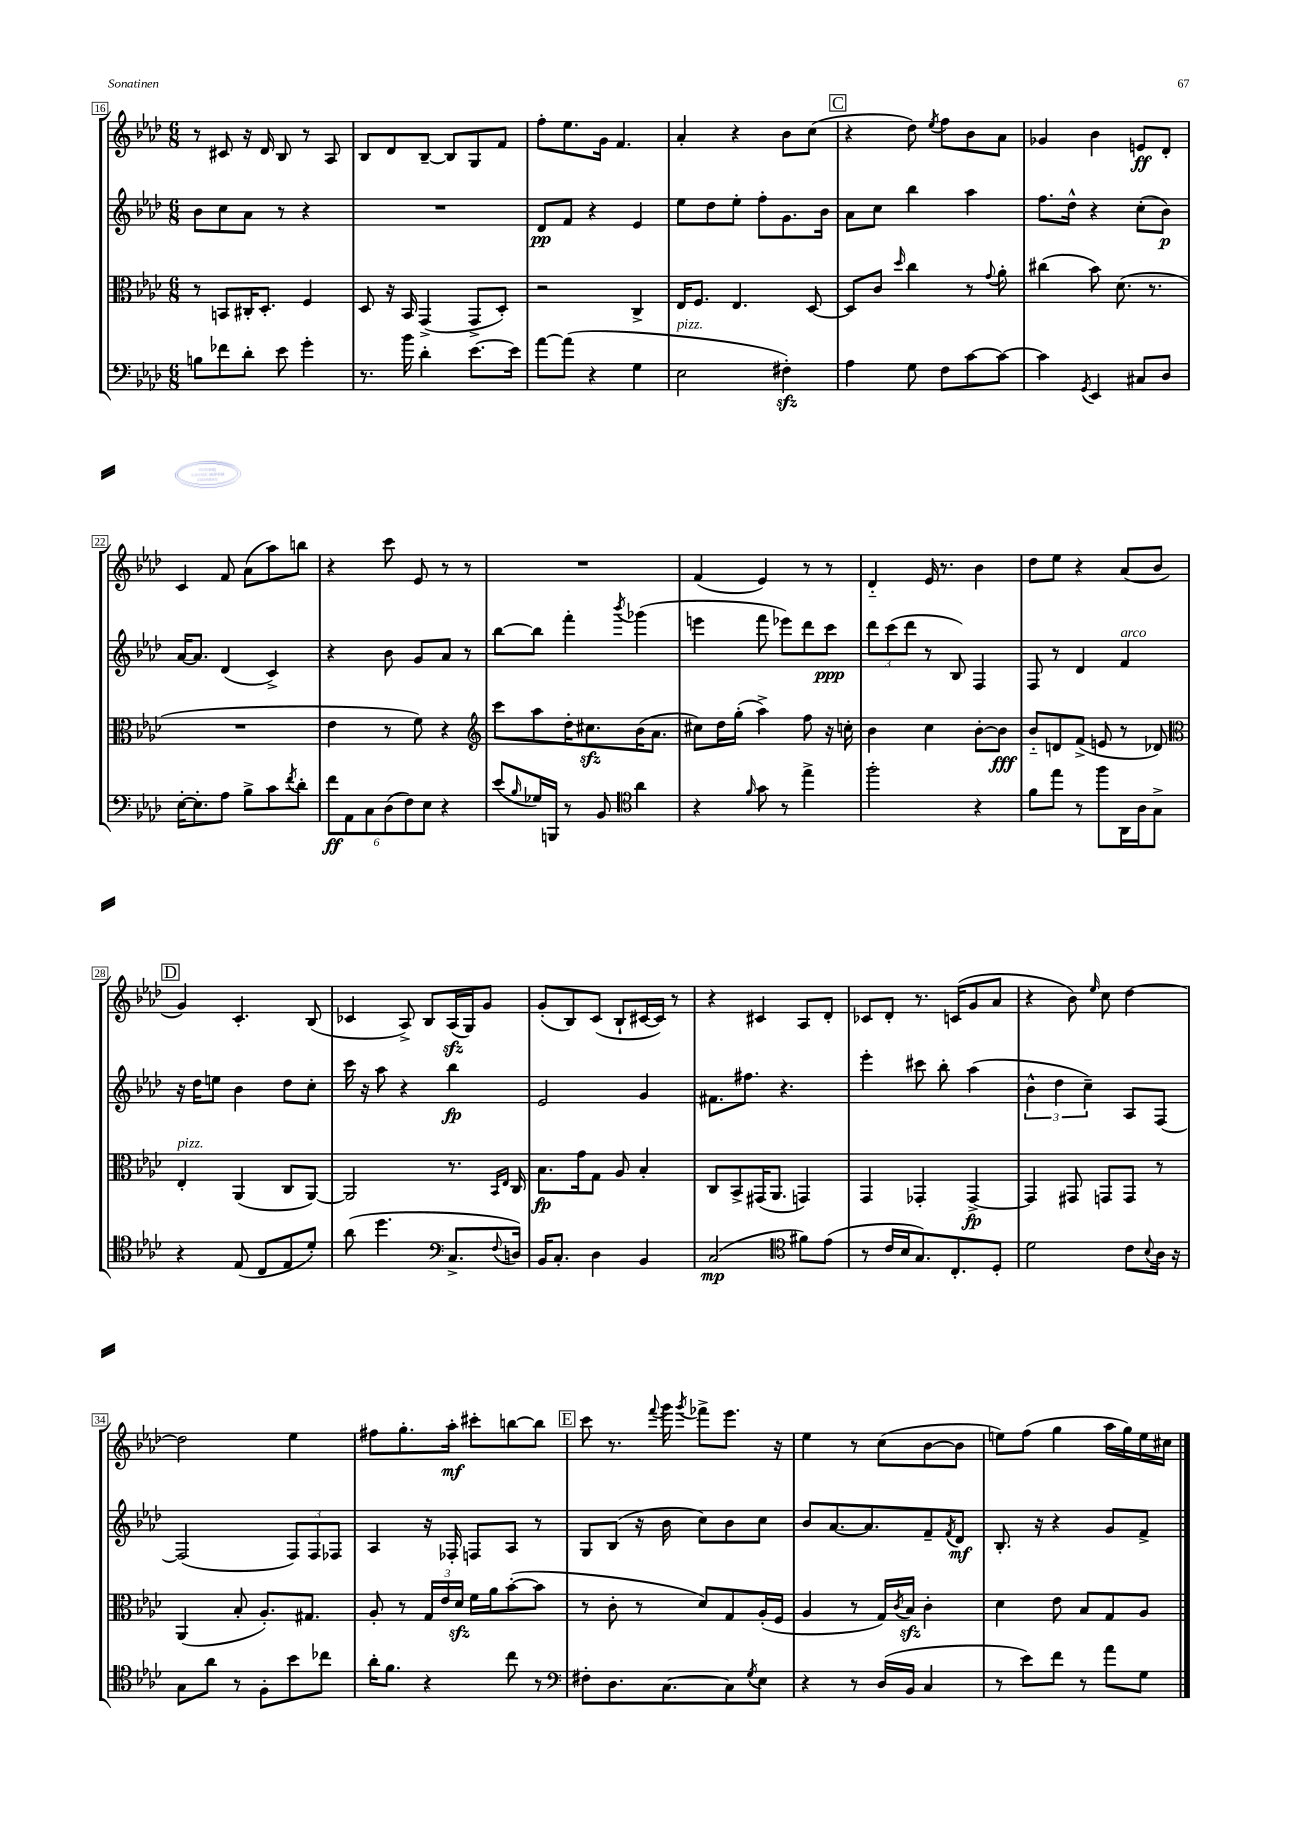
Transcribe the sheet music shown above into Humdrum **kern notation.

**kern	**dynam	**kern	**dynam	**kern	**dynam	**kern	**dynam
*part4	*part4	*part3	*part3	*part2	*part2	*part1	*part1
*staff4	*staff4	*staff3	*staff3	*staff2	*staff2	*staff1	*staff1
*clefF4	*	*clefC3	*	*clefG2	*	*clefG2	*
*k[b-e-a-d-]	*	*k[b-e-a-d-]	*	*k[b-e-a-d-]	*	*k[b-e-a-d-]	*
*M6/8	*	*M6/8	*	*M6/8	*	*M6/8	*
=16	=16	=16	=16	=16	=16	=16	=16
8Bn\L	.	8r	.	8b-\L	.	8r	.
8f-X\	.	8BBn/L	.	8cc\	.	8c#X/	.
8d-'\J	.	16C#X'/K	.	8a-\J	.	16r	.
.	.	8.D-'/J	.	.	.	16d-/	.
8e-\	.	.	.	8r	.	8B-/	.
4g'\	.	4F/	.	4r	.	8r	.
.	.	.	.	.	.	8A-/	.
=17	=17	=17	=17	=17	=17	=17	=17
8.r	.	8D-/	.	2.r	.	8B-/L	.
.	.	16r	.	.	.	8d-/	.
16b-\	.	16BB-/	.	.	.	.	.
4d-'\	.	(4GG^/	.	.	.	[8B-~/J	.
.	.	.	.	.	.	8B-/L]	.
[8.e-\L	.	8GG^/L	.	.	.	8G/	.
.	.	8D-'/J)	.	.	.	8f/J	.
16e-\Jk]	.	.	.	.	.	.	.
=18	=18	=18	=18	=18	=18	=18	=18
[8a-\L	.	2r	.	8d-/L	pp	8ff'\L	.
(8a-\J]	.	.	.	8f/J	.	8.ee-\	.
4r	.	.	.	4r	.	.	.
.	.	.	.	.	.	16g\Jk	.
.	.	.	.	.	.	4.f/	.
4G\	.	4C^/	.	4e-/	.	.	.
=19	=19	=19	=19	=19	=19	=19	=19
!LO:TX:a:i:t=pizz.	!	!	!	!	!	!	!
2E-\	.	16E-/KL	.	8ee-\L	.	4a-'/	.
.	.	8.F/J	.	.	.	.	.
.	.	.	.	8dd-\	.	.	.
.	.	4.E-/	.	8ee-'\J	.	4r	.
.	.	.	.	8ff'\L	.	.	.
4F#Xzz'\)	.	.	.	8.g\	.	8b-\L	.
.	.	[8D-/	.	.	.	(8cc\J	.
.	.	.	.	16b-\Jk	.	.	.
!!LO:REH:place=s1:t=C
=20	=20	=20	=20	=20	=20	=20	=20
4A-\	.	8D-/L]	.	8a-\L	.	4r	.
.	.	8c/J	.	8cc\J	.	.	.
.	.	16qqdd-/	.	.	.	.	.
8G\	.	4cc\	.	4bb-\	.	8dd-\)	.
.	.	.	.	.	.	8qee-/	.
8F\L	.	.	.	.	.	8ff\L	.
[8c\	.	8r	.	4aa-\	.	8b-\	.
.	.	8qqg/	.	.	.	.	.
8c\J_	.	8a-'\	.	.	.	8a-\J	.
=21	=21	=21	=21	=21	=21	=21	=21
4c\]	.	(4cc#X\	.	8.ff\L	.	4g-X/	.
.	.	.	.	16dd-^^\Jk	.	.	.
8qGG/	.	.	.	.	.	.	.
4EE-/	.	8b-\)	.	4r	.	4b-\	.
.	.	(8.d-\	.	.	.	.	.
8C#X/L	.	.	.	(8cc'\L	.	8en/L	ff
.	.	8.r	.	.	.	.	.
8D-/J	.	.	.	8b-\J)	p	8d-'/J	.
!!LO:LB:g=z
=22	=22	=22	=22	=22	=22	=22	=22
[16E-'\KL	.	2.r	.	[16a-/KL	.	4c/	.
8.E-'\]	.	.	.	8.a-/J]	.	.	.
8A-\J	.	.	.	(4d-/	.	8f/	.
8B-^\L	.	.	.	.	.	(8a-\L	.
8c\	.	.	.	4c^/)	.	8aa-\)	.
8qf/	.	.	.	.	.	.	.
8d-'\J	.	.	.	.	.	8bbn\J	.
=23	=23	=23	=23	=23	=23	=23	=23
12f\L	ff	4e-\	.	4r	.	4r	.
12AA-\	.	.	.	.	.	.	.
12C\	.	.	.	.	.	.	.
(12D-\	.	8r	.	8b-\	.	8ccc\	.
12F\)	.	.	.	.	.	.	.
.	.	8f\)	.	8g/L	.	8e-/	.
12E-\J	.	.	.	.	.	.	.
4r	.	4r	.	8a-/J	.	8r	.
.	.	.	.	8r	.	8r	.
=24	=24	=24	=24	=24	=24	=24	=24
*	*	*clefG2	*	*	*	*	*
(8e-/L	.	8ccc\L	.	[8bb-\L	.	2.r	.
16qqB-/	.	.	.	.	.	.	.
16G-X/L)	.	8aa-\	.	8bb-\J]	.	.	.
16BBBn/JJ	.	.	.	.	.	.	.
8r	.	16dd-'\K	.	4fff'\	.	.	.
.	.	8.cc#Xzz\	.	.	.	.	.
8BB-/	.	.	.	.	.	.	.
*clefC4	*	*	*	*	*	*	*
.	.	.	.	8qbbb-/	.	.	.
4a-\	.	(16b-\K	.	(4ggg-X\	.	.	.
.	.	8.a-\J	.	.	.	.	.
=25	=25	=25	=25	=25	=25	=25	=25
4r	.	8cc#X\L)	.	4eeen\	.	(4f/	.
.	.	16dd-\L	.	.	.	.	.
.	.	(16gg'\JJ	.	.	.	.	.
16qqf/	.	.	.	.	.	.	.
8g\	.	4aa-^\)	.	8fff\	.	4e-/)	.
8r	.	.	.	8eee-X\L)	.	.	.
4ee-^\	.	8ff\	.	8ddd-\	.	8r	.
.	.	16r	.	8ccc\J	ppp	8r	.
.	.	16ccn'\	.	.	.	.	.
=26	=26	=26	=26	=26	=26	=26	=26
2ff'\	.	4b-\	.	12ddd-\L	.	4d-/	.
.	.	.	.	(12ccc\	.	.	.
.	.	.	.	12ddd-\J	.	.	.
.	.	4cc\	.	8r	.	16e-/	.
.	.	.	.	.	.	8.r	.
.	.	.	.	8B-/)	.	.	.
4r	.	[8b-'\L	.	4F/	.	4b-\	.
.	.	8b-\J]	fff	.	.	.	.
=27	=27	=27	=27	=27	=27	=27	=27
8f\L	.	8b-/L	.	8F/	.	8dd-\L	.
8ee-\J	.	8dn/	.	8r	.	8ee-\J	.
8r	.	(8f^/J	.	4d-/	.	4r	.
8ff\L	.	8en/	.	.	.	.	.
!	!	!	!	!LO:TX:a:i:t=arco	!	!	!
16AA-\L	.	8r	.	4f/	.	(8a-/L	.
16A-\J	.	.	.	.	.	.	.
8G^\J	.	8d-X/)	.	.	.	8b-/J	.
!!LO:LB:g=z
!!LO:REH:place=s1:t=D
=28	=28	=28	=28	=28	=28	=28	=28
*	*	*clefC3	*	*	*	*	*
!	!	!LO:TX:a:i:t=pizz.	!	!	!	!	!
4r	.	4E-'/	.	16r	.	4g/)	.
.	.	.	.	16dd-\KL	.	.	.
.	.	.	.	8een\J	.	.	.
(8E-/	.	(4AA-/	.	4b-\	.	4.c'/	.
8C/L	.	.	.	.	.	.	.
8E-/	.	8C/L	.	8dd-\L	.	.	.
8d-'/J)	.	[8AA-/J)	.	8cc'\J	.	(8B-/	.
=29	=29	=29	=29	=29	=29	=29	=29
(8a-\	.	2AA-/]	.	16ccc\	.	4c-X/	.
.	.	.	.	16r	.	.	.
4.dd-\	.	.	.	8aa-\	.	.	.
.	.	.	.	4r	.	8A-^/)	.
.	.	.	.	.	.	8B-/L	.
*clefF4	*	*	*	*	*	*	*
8.C^/L	.	8.r	.	4bb-\	fp	(16A-zz/L	.
.	.	.	.	.	.	16G/J)	.
.	.	.	.	.	.	8g/J	.
.	.	16qqBB-/LL	.	.	.	.	.
8qqF/	.	16qqE-/JJ	.	.	.	.	.
16Dn/Jk)	.	16C/	.	.	.	.	.
=30	=30	=30	=30	=30	=30	=30	=30
16BB-/KL	.	8.B-\L	fp	2e-/	.	(8g'/L	.
8.C'/J	.	.	.	.	.	.	.
.	.	.	.	.	.	8B-/)	.
.	.	16g\k	.	.	.	.	.
4D-\	.	8G\J	.	.	.	(8c/J	.
.	.	8A-/	.	.	.	8B-`/L	.
4BB-/	.	4B-'/	.	4g/	.	[16c#X/L	.
.	.	.	.	.	.	16c#/JJ])	.
.	.	.	.	.	.	8r	.
=31	=31	=31	=31	=31	=31	=31	=31
(2C/	mp	8C/L	.	8.f#X\L	.	4r	.
.	.	8BB-^/	.	.	.	.	.
.	.	.	.	8.ff#X\J	.	.	.
.	.	(16GG#X/K	.	.	.	4c#X/	.
.	.	8.AA-/J	.	.	.	.	.
.	.	.	.	4.r	.	.	.
*clefC4	*	*	*	*	*	*	*
8f#X\L)	.	4GGn/)	.	.	.	8A-/L	.
(8e-\J	.	.	.	.	.	8d-'/J	.
=32	=32	=32	=32	=32	=32	=32	=32
8r	.	4GG/	.	4eee-'\	.	8c-X/L	.
16c/LL	.	.	.	.	.	8d-'/J	.
16B-/J	.	.	.	.	.	.	.
8.G/)	.	4GG-X'/	.	8ccc#X\	.	8.r	.
.	.	.	.	8bb-'\	.	.	.
8.C'/	.	.	.	.	.	(16cn/KL	.
.	.	[4GG-^/	fp	(4aa-\	.	8g/	.
8D-'/J	.	.	.	.	.	8a-/J	.
=33	=33	=33	=33	=33	=33	=33	=33
2d-\	.	4GG-/]	.	6b-^^\	.	4r	.
.	.	.	.	6dd-\	.	.	.
.	.	8GG#X/	.	.	.	8b-\)	.
.	.	.	.	6cc~\)	.	.	.
.	.	.	.	.	.	16qqee-/	.
.	.	8GGn/L	.	.	.	8cc\	.
8c\L	.	8GG/J	.	8A-/L	.	[4dd-\	.
8qqB-/	.	.	.	.	.	.	.
16A-\Jk	.	8r	.	[8F/J	.	.	.
16r	.	.	.	.	.	.	.
!!LO:LB:g=z
=34	=34	=34	=34	=34	=34	=34	=34
8G\L	.	(4AA-/	.	(2F/]	.	2dd-\]	.
8a-\J	.	.	.	.	.	.	.
8r	.	8B-'/	.	.	.	.	.
8F'\L	.	8.A-'/L)	.	.	.	.	.
8b-\	.	.	.	12F/L)	.	4ee-\	.
.	.	8.G#X/J	.	.	.	.	.
.	.	.	.	12F/	.	.	.
8cc-X\J	.	.	.	.	.	.	.
.	.	.	.	12F-X/J	.	.	.
=35	=35	=35	=35	=35	=35	=35	=35
16a-'\KL	.	8A-'/	.	4A-/	.	8ff#X\L	.
8.f\J	.	.	.	.	.	.	.
.	.	8r	.	.	.	8.gg'\	.
4r	.	24G/LL	.	16r	.	.	.
.	.	24e-/	.	.	.	.	.
.	.	.	.	16F-X'/	.	16aa-'\Jk	mf
.	.	24d-zz/JJ	.	.	.	.	.
.	.	16f\LL	.	8Fn/L	.	8ccc#X'\L	.
.	.	16a-\J	.	.	.	.	.
8cc\	.	([8b-'\	.	8A-/J	.	[8bbn\	.
8r	.	8b-\J]	.	8r	.	8bb\J]	.
!!LO:REH:place=s1:t=E
=36	=36	=36	=36	=36	=36	=36	=36
*clefF4	*	*	*	*	*	*	*
8F#X'\L	.	8r	.	8G/L	.	8ccc\	.
8.D-\	.	8c'\	.	(8B-/J	.	8.r	.
.	.	8r	.	16r	.	.	.
.	.	.	.	.	.	8qqfff/	.
[8.C\	.	.	.	16b-\	.	16ggg\	.
.	.	.	.	.	.	8qggg/	.
.	.	8d-/L)	.	8cc\L)	.	8fff-X^\L	.
8C\]	.	8G/	.	8b-\	.	8.eee-\J	.
8qG/	.	.	.	.	.	.	.
8E-\J	.	(16A-'/L	.	8cc\J	.	.	.
.	.	16F/JJ	.	.	.	16r	.
=37	=37	=37	=37	=37	=37	=37	=37
4r	.	4A-/	.	8b-/L	.	4ee-\	.
.	.	.	.	[8.a-/	.	.	.
8r	.	8r	.	.	.	8r	.
.	.	.	.	8.a-/]	.	.	.
(16D-/LL	.	16G/LL)	.	.	.	(8cc\L	.
.	.	8qc/	.	.	.	.	.
16BB-/JJ	.	16B-zz/JJ	.	.	.	.	.
4C/	.	4c'\	.	8f~/	.	[8b-\	.
.	.	.	.	8qf/	.	.	.
.	.	.	.	8d-/J	mf	8b-\J]	.
=38	=38	=38	=38	=38	=38	=38	=38
8r	.	4d-\	.	8.B-'/	.	8een\L)	.
8e-\L)	.	.	.	.	.	(8ff\J	.
.	.	.	.	16r	.	.	.
8f\J	.	8e-\	.	4r	.	4gg\	.
8r	.	8B-/L	.	.	.	.	.
8a-\L	.	8G/	.	8g/L	.	16aa-\LL	.
.	.	.	.	.	.	16gg\)	.
8G\J	.	8A-/J	.	8f^/J	.	16ee\	.
.	.	.	.	.	.	16cc#X\JJ	.
==	==	==	==	==	==	==	==
*-	*-	*-	*-	*-	*-	*-	*-
